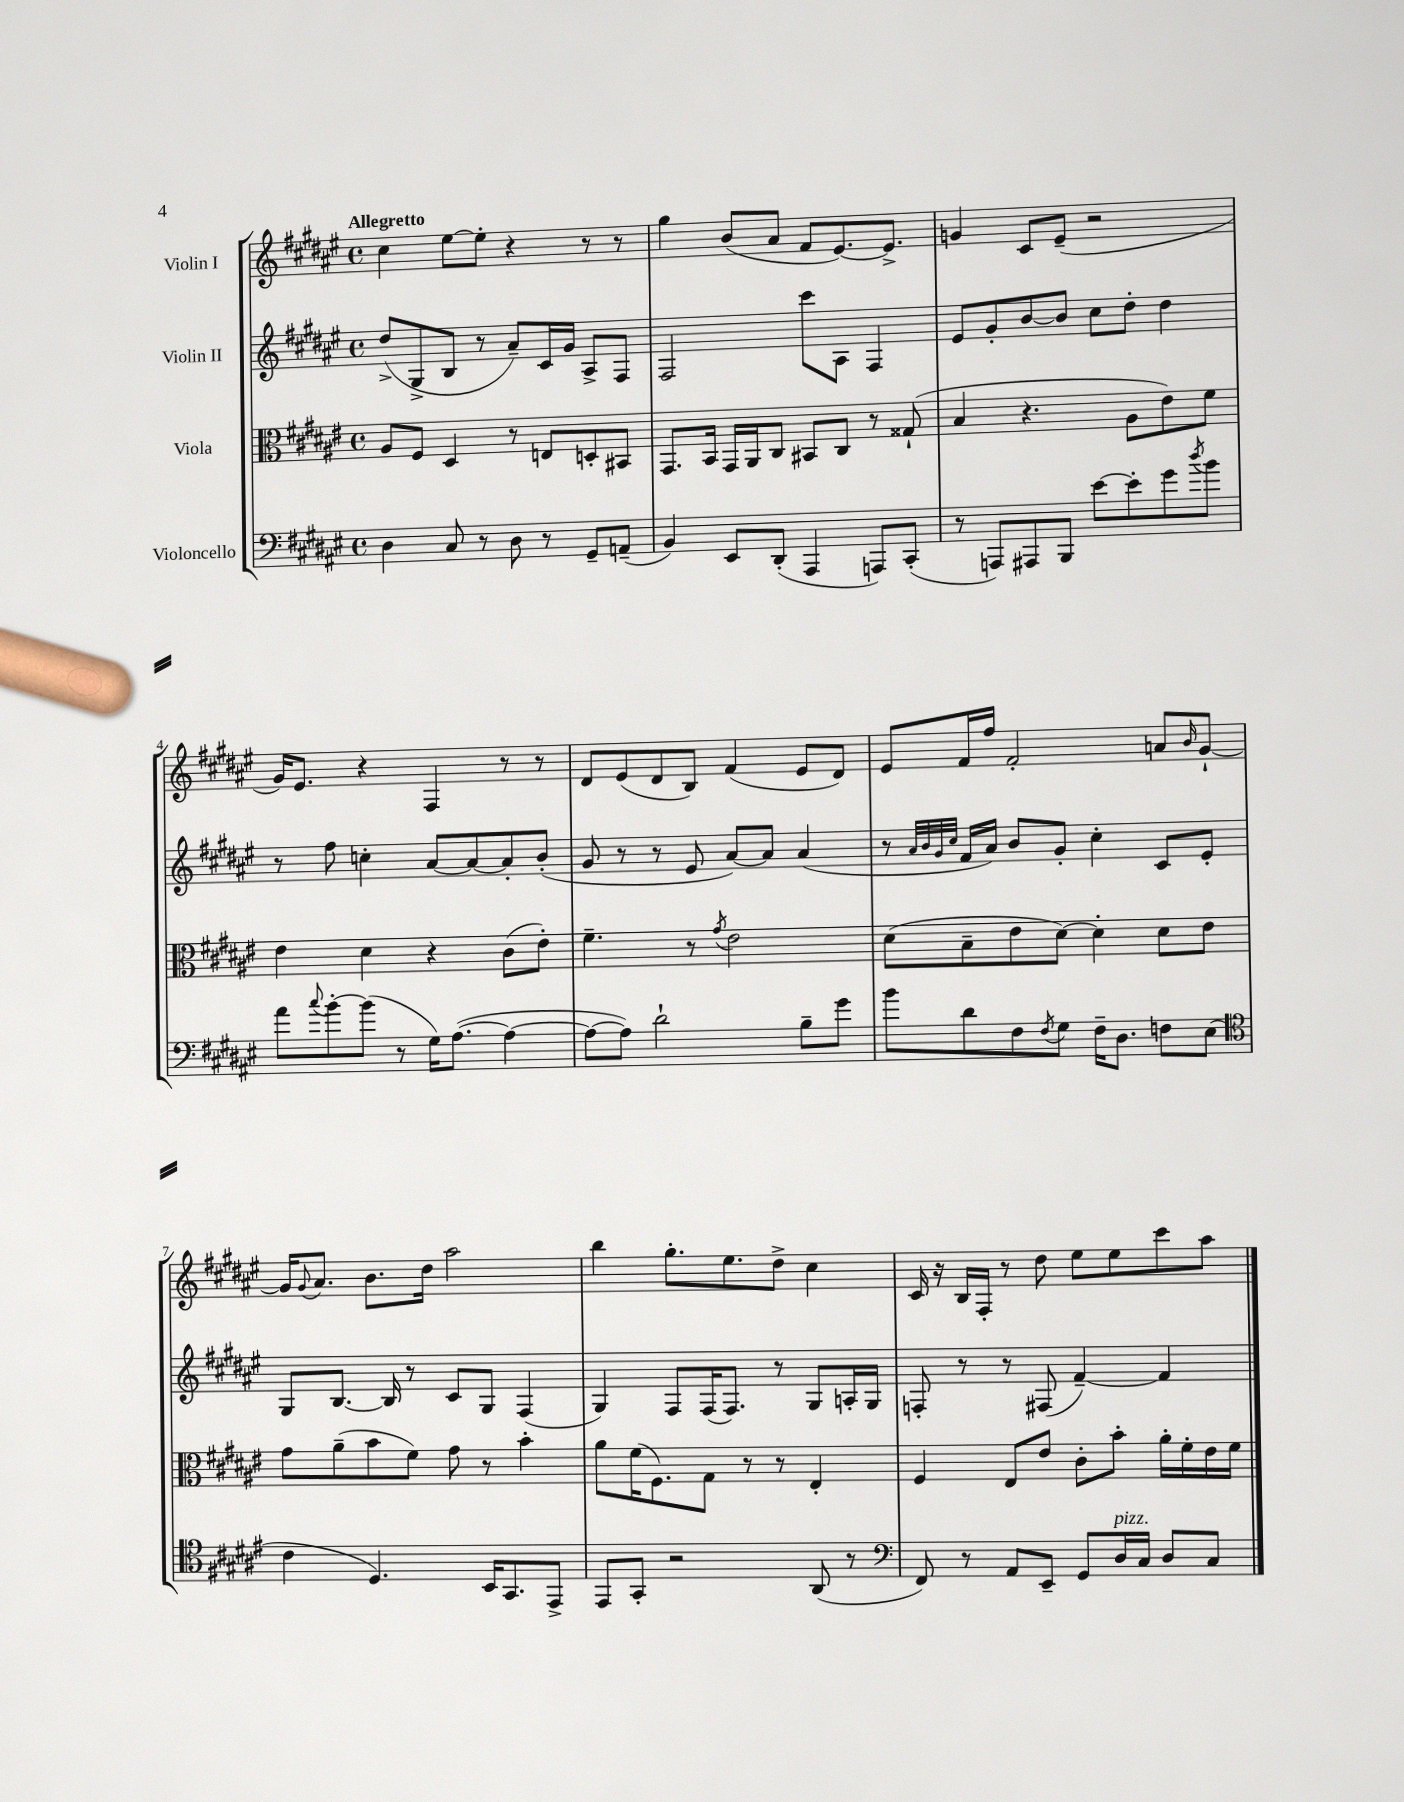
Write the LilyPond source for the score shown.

<<
\new StaffGroup <<
\new Staff = "s0" \with { instrumentName = "Violin I" } {
    \clef treble \key fis \major \defaultTimeSignature \time 4/4 \tempo "Allegretto"
    cis''4 eis''8~ eis''8-. r4 r8 r8 |
    gis''4 b'8( ais'8 fis'8 eis'8.~) eis'8.-> |
    g'4 cis'8 eis'8--( r2 |
    gis'16) eis'8. r4 fis4 r8 r8 |
    dis'8 eis'8( dis'8 b8) fis'4( eis'8 dis'8) |
    eis'8 fis'16 fis''16 fis'2-. a'8 \grace { b'16 } gis'8~-! |
    gis'16 \appoggiatura { gis'8 } ais'8. b'8. dis''16 ais''2 |
    b''4 gis''8.-. eis''8. dis''8-> cis''4 |
    cis'16 r16 b16 fis16-. r8 dis''8 eis''8 eis''8 cis'''8 ais''8 \bar "|." |
}
\new Staff = "s1" \with { instrumentName = "Violin II" } {
    \clef treble \key fis \major \defaultTimeSignature \time 4/4
    dis''8->( gis8-> b8 r8 ais'8--) cis'16 gis'16 ais8-> fis8 |
    fis2 cis'''8 ais8 fis4 |
    eis'8 gis'8-. b'8~ b'8 cis''8 dis''8-. dis''4 |
    r8 fis''8 c''4-. ais'8~ ais'8~ ais'8-. b'8-.( |
    gis'8 r8 r8 eis'8 ais'8~) ais'8 ais'4( |
    r8 \grace { ais'32 b'32 gis'32 cis''32 } fis'16 ais'16) b'8 gis'8-. cis''4-. cis'8 eis'8-. |
    gis8 b8.~ b16 r8 cis'8 gis8 fis4( |
    gis4) fis8 fis16( fis8.) r8 gis8 a16-. gis16 |
    f8-. r8 r8 fis8( fis'4~--) fis'4 \bar "|." |
}
\new Staff = "s2" \with { instrumentName = "Viola" } {
    \clef alto \key fis \major \defaultTimeSignature \time 4/4
    ais8 fis8 dis4 r8 e8 d8-. bis,8 |
    gis,8. b,16 gis,16 ais,16 cis8 bis,8 cis8 r8 gisis8-!( |
    b4 r4. ais8 eis'8) fis'8 |
    eis'4 dis'4 r4 cis'8( eis'8-.) |
    fis'4.-- r8 \acciaccatura { gis'8 } eis'2 |
    dis'8( b8-- eis'8 dis'8~) dis'4-. dis'8 eis'8 |
    gis'8 ais'8--( b'8 fis'8) gis'8 r8 b'4-. |
    ais'8 fis'16( fis8.) gis8 r8 r8 eis4-. |
    fis4 eis8 eis'8 cis'8-. b'8-. ais'16-. fis'16-. eis'16 fis'16 \bar "|." |
}
\new Staff = "s3" \with { instrumentName = "Violoncello" } {
    \clef bass \key fis \major \defaultTimeSignature \time 4/4
    dis4 cis8 r8 dis8 r8 gis,8-- a,8--( |
    b,4) eis,8 dis,8-.( ais,,4 a,,8) cis,8-.( |
    r8 a,,8) ais,,8 b,,8 eis'8~ eis'8-. gis'8 \acciaccatura { dis''8 } b'8 |
    ais'8 \appoggiatura { cis''8 } b'8~-. b'8( r8 gis16) ais8.~( ais4~ |
    ais8~ ais8) dis'2-! b8-- gis'8 |
    b'8 dis'8 fis8 \acciaccatura { fis8 } gis8 fis16-- dis8. f8 eis8( |
    \clef tenor cis'4 dis4.) b,16 gis,8. eis,8-> |
    eis,8 gis,8-. r2 ais,8( r8 |
    \clef bass fis,8) r8 ais,8 eis,8-- gis,8 dis16^\markup { \italic "pizz." } cis16 dis8 cis8 \bar "|." |
}
>>
>>
